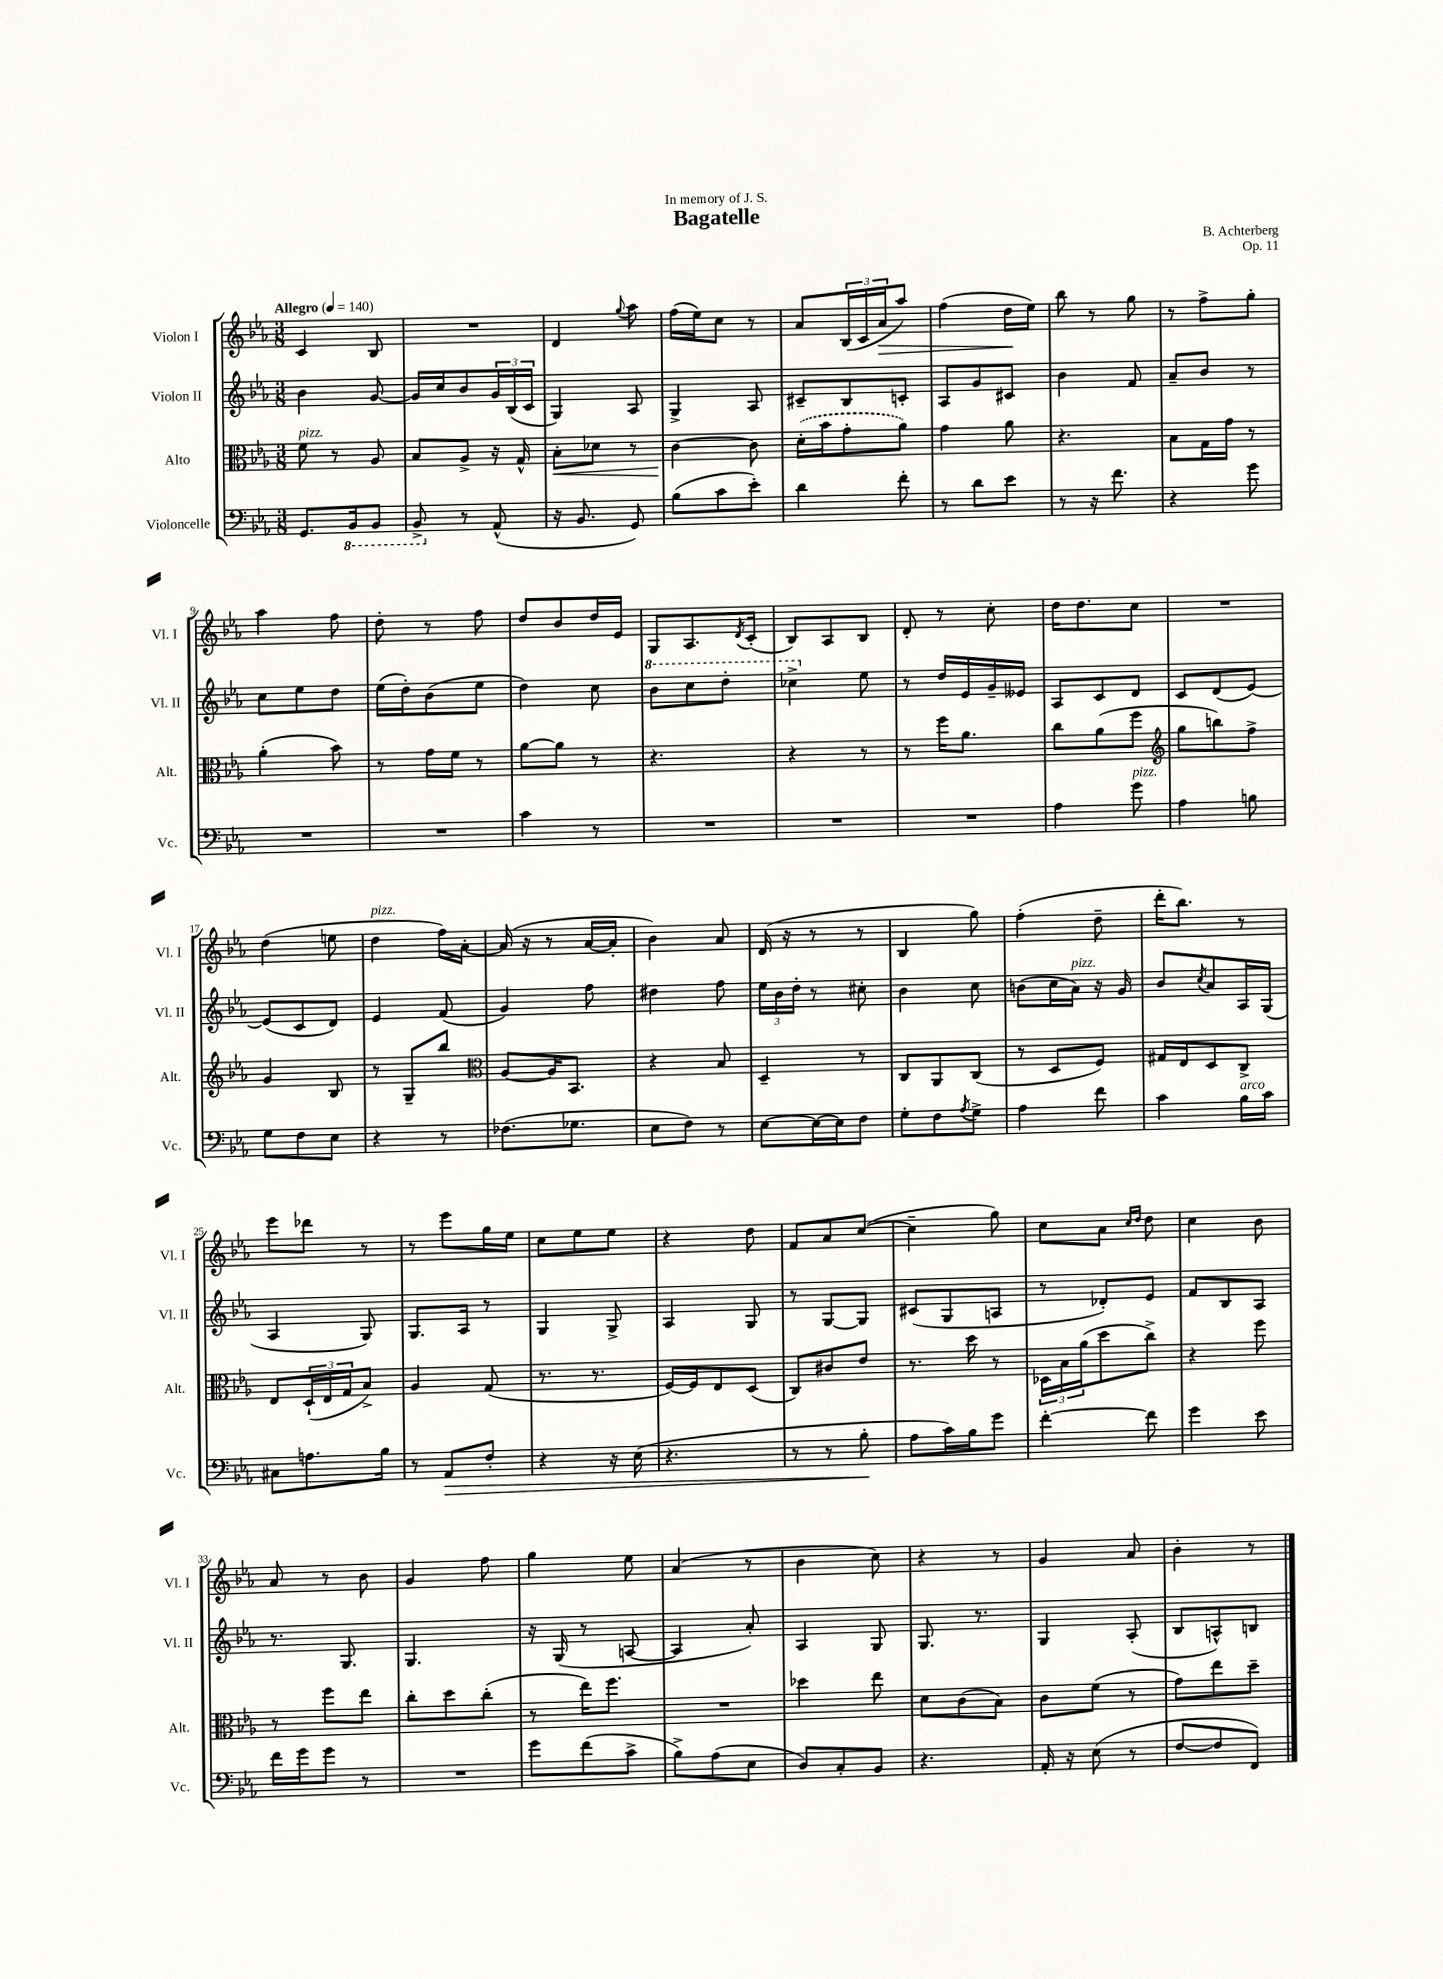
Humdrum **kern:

**kern	**kern	**kern	**kern
*staff4	*staff3	*staff2	*staff1
*clefF4	*clefC3	*clefG2	*clefG2
*k[b-e-a-]	*k[b-e-a-]	*k[b-e-a-]	*k[b-e-a-]
*M3/8	*M3/8	*M3/8	*M3/8
*MM140	*MM140	*MM140	*MM140
8.GG	8f	4b-	4c
.	8r	.	.
16BBB-	.	.	.
8BBB-	8A-	[8g	8B-
=	=	=	=
8BBB-^	8B-	16g]	4.r
.	.	16cc	.
8r	8A-^	8b-	.
(8AA-^^	16r	24g	.
.	.	(24B-	.
.	16G^^	.	.
.	.	24c	.
=	=	=	=
16r	8B-'	4G)	4d
8.BB-	.	.	.
.	8d-	.	.
.	.	.	8qqgg
8GG)	8r	8A-	8aa-
=	=	=	=
(8B-	[4c	4G^	(16ff
.	.	.	16ee-)
8c	.	.	8cc
8e-')	8c]	8A-	8r
=	=	=	=
4d	(16d'	8c#~	8a-
.	16b-	.	.
.	8g'	8B-	(24B-
.	.	.	24c
.	.	.	24a-
8f'	8a-)	8c'	8aa-)
=	=	=	=
8r	4g	8A-	(4ff
8d	.	8g	.
8e-	8a-	8c#	16dd
.	.	.	16ee-)
=	=	=	=
8r	4.r	4b-	8bb-
16r	.	.	8r
8.f	.	.	.
.	.	8f	8gg
=	=	=	=
4r	8B-	8a-~	8r
.	16G	8b-	8ff^
.	16g	.	.
8g	8r	8r	8gg'
=	=	=	=
4.r	(4a-'	8cc	4aa-
.	.	8ee-	.
.	8b-)	8dd	8ff
=	=	=	=
4.r	8r	(16ee-	8dd'
.	.	16dd')	.
.	16g	(8b-	8r
.	16f	.	.
.	8r	8ee-	8ff
=	=	=	=
4c	[8a-	4dd)	8dd
.	8a-]	.	8b-
8r	8r	8cc	16dd
.	.	.	16e-
=	=	=	=
4.r	4.r	8bb-	8G
.	.	8ccc	8.A-
.	.	8ddd'	.
.	.	.	8qd
.	.	.	(16c'
=	=	=	=
4.r	4r	4ccc-^	8B-)
.	.	.	8A-
.	8r	8ee-	8B-
=	=	=	=
4.r	8r	8r	8d'
.	16ff	16dd	8r
.	8.a-	16e-	.
.	.	16g~	8cc'
.	.	16e--	.
=	=	=	=
4A-	8cc	8A-	16dd
.	.	.	8.dd
.	(8a-	8c	.
8g	8ff	8d	8cc
=	=	=	=
*	*clefG2	*	*
4A-	8gg	8c	4.r
.	8bb)	(8d	.
8B	8ff^	[8e-)	.
=	=	=	=
8G	4g	(8e-]	(4dd
8F	.	8c	.
8E-	8B-	8d)	8ee
=	=	=	=
4r	8r	4e-	4dd
.	8G~	.	.
8r	8bb-	(8f	16ff)
.	.	.	[16a-'
=	=	=	=
*	*clefC3	*	*
(8.F-	[8A-	4g)	(16a-]
.	.	.	16r
.	16A-]	.	8r
8.G-	8.BB-	.	.
.	.	8ff	[16a-
.	.	.	16a-']
=	=	=	=
8E-	4r	4dd#	4b-)
8F)	.	.	.
8r	8B-	8ff	8a-
=	=	=	=
[8E-	4D~	24ee-	(16d
.	.	24b-	.
.	.	.	16r
.	.	24dd'	.
16E-_	.	8r	8r
16E-]	.	.	.
8F	8r	8cc#'	8r
=	=	=	=
8G'	8C	4b-	4B-
8F	8AA-	.	.
8qA-	.	.	.
8G^	(8C	8cc	8gg)
=	=	=	=
4A-	8r	(8b	(4ff'
.	8D	16cc	.
.	.	16a-)	.
8f	8F)	16r	8dd~
.	.	16g	.
=	=	=	=
4c	16G#	8b-	16ddd'
.	16E-	.	8.bb-)
.	.	8qcc	.
.	8D	8a-	.
16B-	8C^	16A-	8r
16c	.	(16G	.
=	=	=	=
8C#	8E-	4A-	8eee-
8.A	(24D`	.	8ddd-
.	24E-	.	.
.	24G	.	.
.	8B-^)	8G)	8r
16B-	.	.	.
=	=	=	=
8r	4A-	8.G	8r
8AA-	.	.	8eee-
.	.	16A-	.
8F'	(8G	8r	16gg
.	.	.	16ee-
=	=	=	=
4r	8.r	4G	8cc
.	.	.	8ee-
.	8.r	.	.
16r	.	8G^	8ee-
(16E-	.	.	.
=	=	=	=
4.r	[16F)	4A-	4r
.	16F]	.	.
.	8E-	.	.
.	(8D	8G	8dd
=	=	=	=
8r	8C)	8r	8f
8r	8c#	[8G	8a-
8B-'	8e-	8G]	([8cc
=	=	=	=
8A-	8.r	(8c#	4cc~]
16c)	.	8G	.
16B-	16dd	.	.
8g	8r	8A	8gg)
=	=	=	=
[4f'	24D-	8r	8cc
.	24B-	.	.
.	(24a-	.	.
.	8dd	8d-')	8a-
.	.	.	16qqcc
.	.	.	16qqdd
8f]	8cc^)	8e-	8dd
=	=	=	=
4g	4r	8f	4cc
.	.	8B-	.
8e-	8ff	8A-	8b-
=	=	=	=
16f	8r	8.r	8a-
16g	.	.	.
8g	8ff	.	8r
.	.	8.G	.
8r	8ee-	.	8b-
=	=	=	=
4.r	8cc'	4.G	4g
.	8dd	.	.
.	(8cc'	.	8ff
=	=	=	=
8g	8r	16r	4gg
.	.	(16G	.
(8f	16ee-)	8r	.
.	8.ff	.	.
8c^	.	[8A	8ee-
=	=	=	=
8B-^)	4.r	4A]	(4a-
(8A-	.	.	.
8E-	.	8a-')	8r
=	=	=	=
8D)	4dd-	4A-	4b-
8C'	.	.	.
8BB-	8ee-	8G	8cc)
=	=	=	=
4.r	8d	8.G	4r
.	(8c	.	.
.	.	8.r	.
.	8B-)	.	8r
=	=	=	=
16AA-'	8c	4G	4g
16r	.	.	.
(8E-	(8f	.	.
8r	8r	(8A-'	8a-
=	=	=	=
[8F	8g)	8B-	4b-'
8F]	8ee-	8A^^)	.
8FF)	8dd~	8B	8r
==	==	==	==
*-	*-	*-	*-
